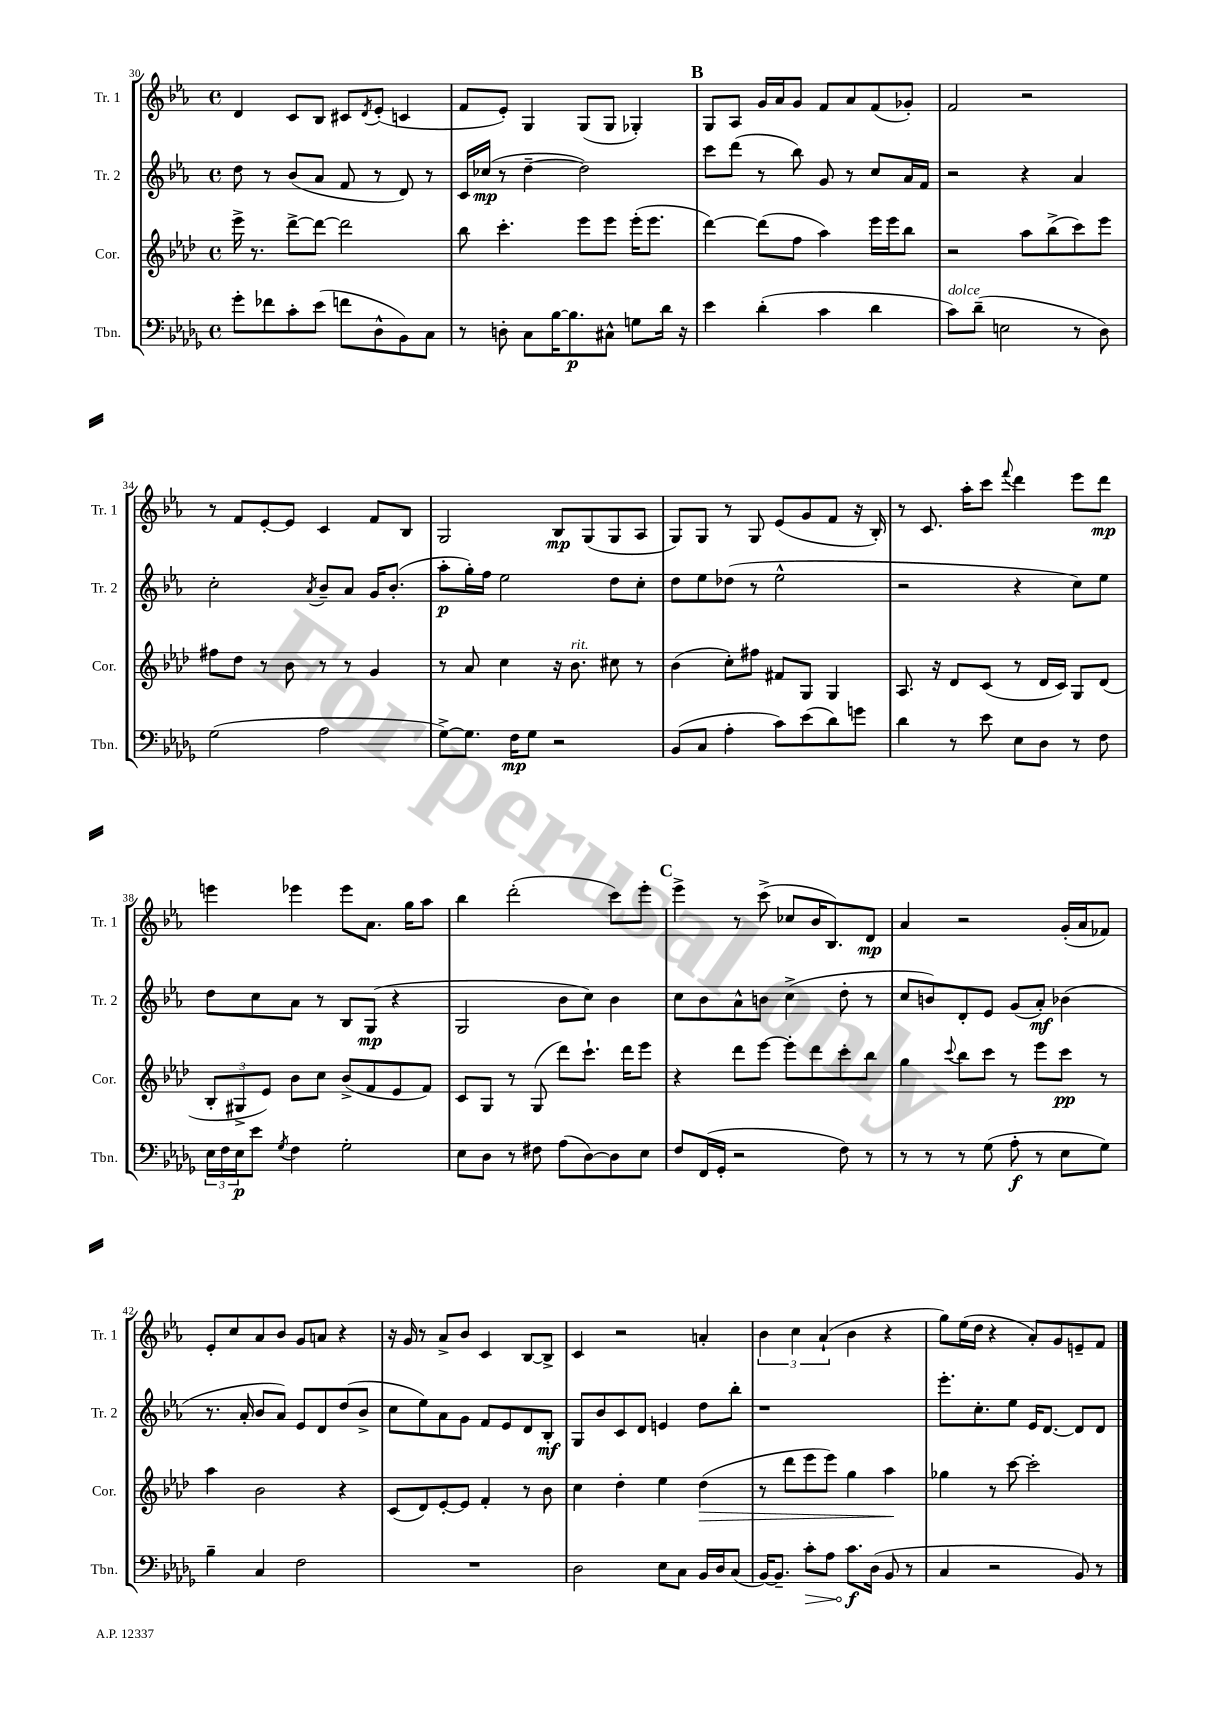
<<
\new StaffGroup <<
\new Staff = "s0" \with { instrumentName = "Tr. 1" shortInstrumentName = "Tr. 1" } {
    \clef treble \key ees \major \defaultTimeSignature \time 4/4
    d'4 c'8 bes8 cis'8 \acciaccatura { d'8 } ees'8-.( c'4 |
    f'8 ees'8-.) g4 g8( g8 ges4-.) |
    \mark \markup { \bold "B" } g8 aes8 g'16 aes'16 g'8 f'8 aes'8 f'8( ges'8-.) |
    f'2 r2 |
    r8 f'8 ees'8~-. ees'8 c'4 f'8 bes8 |
    g2 bes8\mp g8( g8 aes8 |
    g8) g8 r8 g8 ees'8( g'8 f'8 r16 bes16-.) |
    r8 c'8. aes''16-. c'''8 \appoggiatura { f'''8 } d'''4 ees'''8 d'''8\mp |
    e'''4 ees'''4 ees'''8 aes'8. g''16 aes''8 |
    bes''4 d'''2-.( c'''8) ees'''8-. |
    \mark \markup { \bold "C" } ees'''4-> r8 c'''8->( ces''8 bes'16 bes8.) d'8\mp |
    aes'4 r2 g'16-.( aes'16 fes'8) |
    ees'8-. c''8 aes'8 bes'8 g'8 a'8 r4 |
    r16 g'16 r8 aes'8-> bes'8 c'4 bes8~ bes8-> |
    c'4 r2 a'4-. |
    \tuplet 3/2 { bes'4 c''4 aes'4-!( } bes'4 r4 |
    g''8) ees''16( d''16 r4 aes'8-.) g'8 e'8-- f'8 \bar "|." |
}
\new Staff = "s1" \with { instrumentName = "Tr. 2" shortInstrumentName = "Tr. 2" } {
    \clef treble \key ees \major \defaultTimeSignature \time 4/4
    d''8 r8 bes'8( aes'8 f'8 r8 d'8) r8 |
    c'16 ces''16\mp( r8 d''4~-- d''2) |
    \mark \markup { \bold "B" } c'''8 d'''8( r8 bes''8) g'8 r8 c''8 aes'16 f'16 |
    r2 r4 aes'4 |
    c''2-. \acciaccatura { aes'8 } bes'8-- aes'8 g'16 bes'8.-.( |
    aes''8-.\p g''16-.) f''16 ees''2 d''8 c''8-. |
    d''8 ees''8 des''8( r8 ees''2-^ |
    r2 r4 c''8) ees''8 |
    d''8 c''8 aes'8 r8 bes8 g8\mp( r4 |
    g2 bes'8 c''8) bes'4 |
    \mark \markup { \bold "C" } c''8 bes'8 aes'8-^ b'8 c''4->( d''8-. r8 |
    c''8 b'8) d'8-. ees'8 g'8( aes'8-.\mf) bes'4( |
    r8. aes'16-. bes'8 aes'8) ees'8 d'8 d''8( bes'8-> |
    c''8 ees''8) aes'8 g'8 f'8 ees'8 d'8 bes8-.\mf |
    g8 bes'8 c'8 d'8 e'4 d''8 bes''8-. |
    r1 |
    ees'''8.-. c''8.-. ees''8 ees'16 d'8.~ d'8 d'8 \bar "|." |
}
\new Staff = "s2" \with { instrumentName = "Cor." shortInstrumentName = "Cor." } {
    \clef treble \key aes \major \defaultTimeSignature \time 4/4
    ees'''16-> r8. des'''8~-> des'''8~ des'''2 |
    bes''8 c'''4.-. ees'''8 ees'''8 ees'''16-.( ees'''8. |
    \mark \markup { \bold "B" } des'''4~) des'''8( f''8 aes''4) ees'''16 ees'''16 bes''8 |
    r2 aes''8 bes''8->( c'''8) ees'''8 |
    fis''8 des''8 r8 bes'8 r8 r8 g'4 |
    r8 aes'8 c''4 r16 bes'8.^\markup { \italic "rit." } cis''8 r8 |
    bes'4( c''8-.) fis''8 fis'8 g8 g4 |
    aes8. r16 des'8 c'8( r8 des'16 c'16) g8 des'8( |
    \tuplet 3/2 { bes8-. gis8-> ees'8) } bes'8 c''8 bes'8->( f'8 ees'8 f'8) |
    c'8 g8 r8 g8( des'''8) c'''8.-! des'''16 ees'''8 |
    \mark \markup { \bold "C" } r4 des'''8 ees'''8~ ees'''8-. des'''8 c'''8-. bes''8 |
    g''4 \appoggiatura { c'''8 } bes''8 c'''8 r8 ees'''8 c'''8\pp r8 |
    aes''4 bes'2 r4 |
    c'8( des'8) ees'8~-. ees'8 f'4-. r8 bes'8 |
    c''4 des''4-. ees''4 des''4\>( |
    r8 des'''8 ees'''8 ees'''8) g''4 aes''4\! |
    ges''4 r8 c'''8~ c'''2-. \bar "|." |
}
\new Staff = "s3" \with { instrumentName = "Tbn." shortInstrumentName = "Tbn." } {
    \clef bass \key des \major \defaultTimeSignature \time 4/4
    ges'8-. fes'8 c'8-. ees'8( f'8 des8-^ bes,8) c8 |
    r8 d8-. c8 bes16~ bes8.\p cis8-^ g8 des'16 r16 |
    \mark \markup { \bold "B" } ees'4 des'4-.( c'4 des'4 |
    c'8^\markup { \italic "dolce" }) des'8--( e2 r8 des8) |
    ges2( aes2 |
    ges8~->) ges8. f16\mp ges8 r2 |
    bes,8( c8 aes4-. c'8) ees'8( des'8) g'8 |
    des'4 r8 ees'8 ees8 des8 r8 f8 |
    \tuplet 3/2 { ees16 f16 ees16\p } ees'8 \acciaccatura { ges8 } f4 ges2-. |
    ees8 des8 r8 fis8 aes8( des8~) des8 ees8 |
    \mark \markup { \bold "C" } f8 f,16( ges,16-. r2 f8) r8 |
    r8 r8 r8 ges8( aes8-.\f r8 ees8 ges8) |
    bes4-- c4 f2 |
    R1 |
    des2 ees8 c8 bes,16 des16 c8( |
    bes,16~) bes,8.-- \once \override Hairpin.circled-tip = ##t c'8-.\> aes8 c'8.\f\! des16( bes,8 r8 |
    c4 r2 bes,8) r8 \bar "|." |
}
>>
>>
\layout { \context { \Score currentBarNumber = #30 } }
